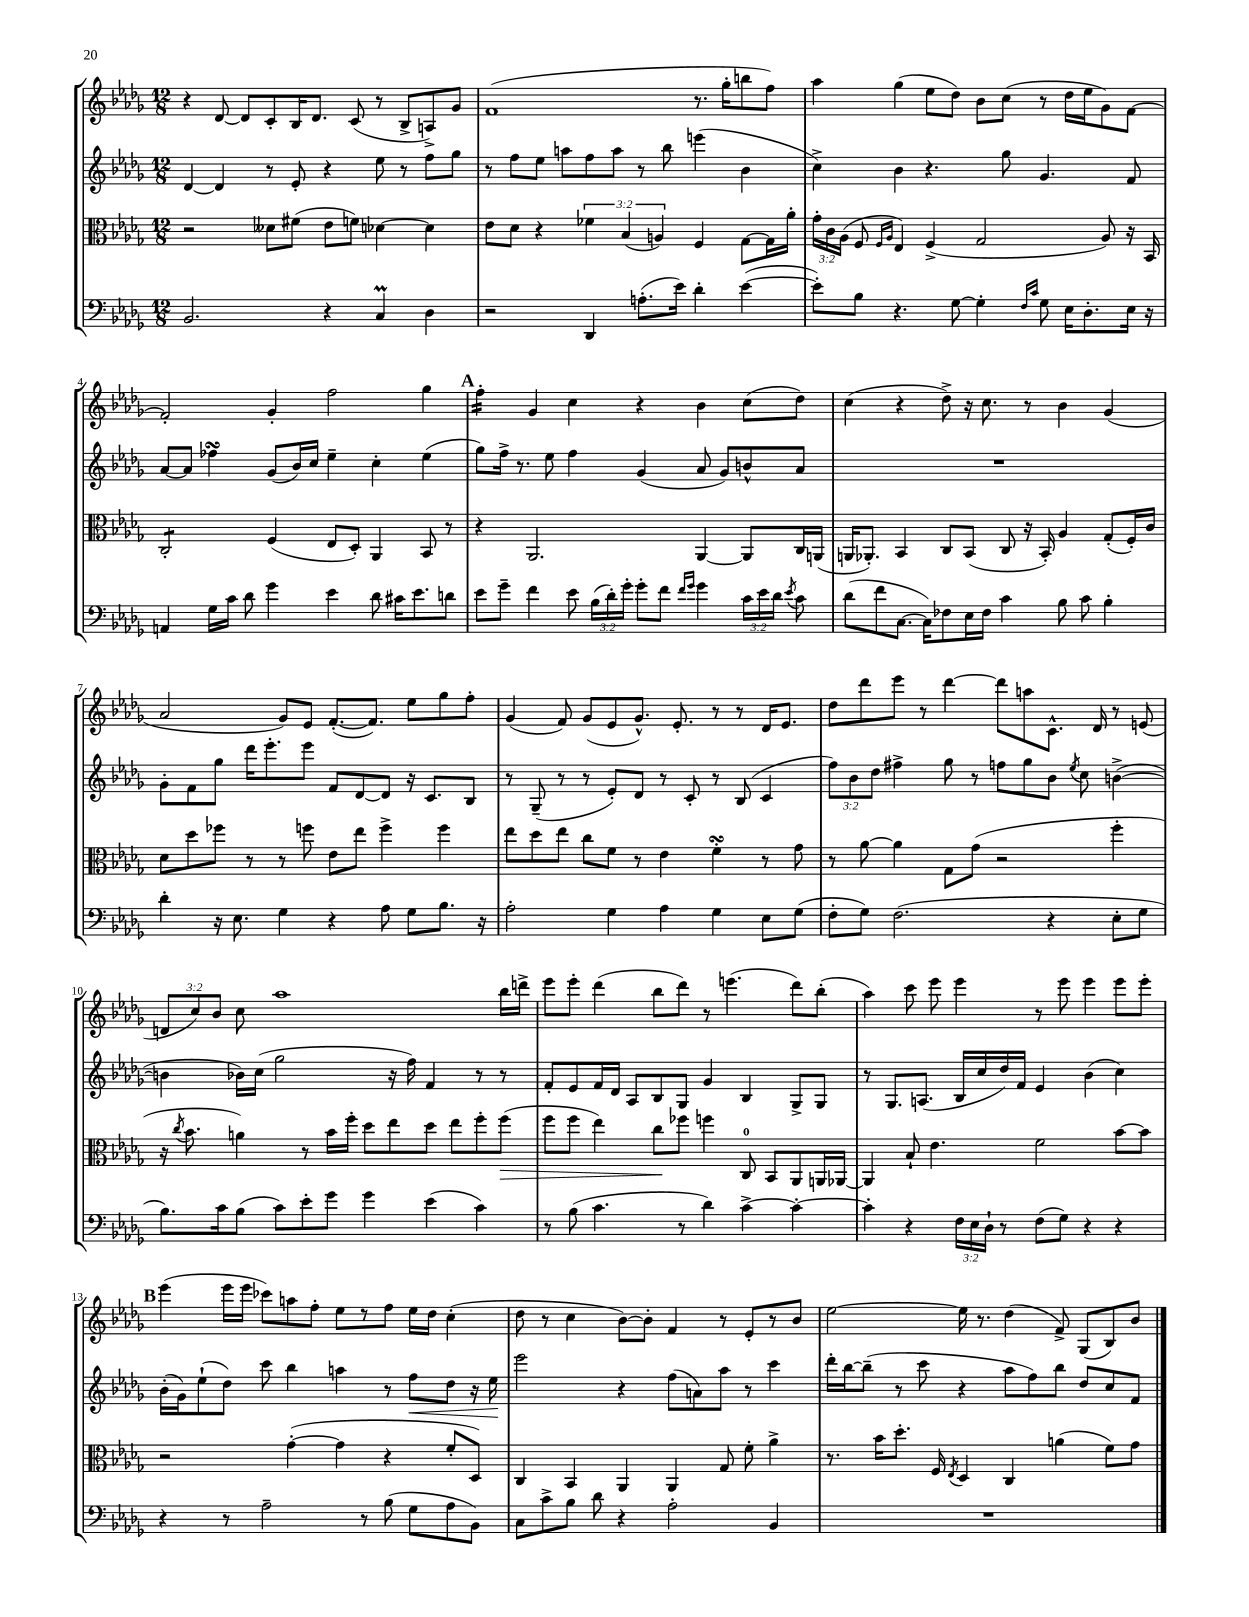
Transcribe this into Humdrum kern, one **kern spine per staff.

**kern	**kern	**kern	**kern
*staff4	*staff3	*staff2	*staff1
*clefF4	*clefC3	*clefG2	*clefG2
*k[b-e-a-d-g-]	*k[b-e-a-d-g-]	*k[b-e-a-d-g-]	*k[b-e-a-d-g-]
*M12/8	*M12/8	*M12/8	*M12/8
2.BB-/	2r	[4d-/	4r
.	.	4d-/]	[8d-/
.	.	.	8d-/]L
.	8d--\L	8r	8c'/
.	(8f#\J	8e-'/	16B-/K
.	.	.	8.d-/J
4r	8e-\L	4r	.
.	8f\J)	.	(8c/
4C/	[4d-\	8ee-\	8r
.	.	8r	8B-^/L
4D-\	4d-\]	8ff\L	8A^/)
.	.	8gg-\J	8g-/J
=	=	=	=
2r	8e-\L	8r	(1f
.	8d-\J	8ff\L	.
.	4r	8ee-\J	.
.	.	8aa\L	.
4DD-/	6f-\	8ff\	.
.	.	8aa\J	.
.	(6B-/	.	.
(8.A'\L	.	8r	.
.	6A/)	.	.
.	.	8bb-\	.
16e-\Jk)	.	.	.
4d-'\	4F/	(4eee\	8.r
.	.	.	16gg-'\LK
([4e-\	[8G-\L	4b-\	8bb\
.	16G-\]L	.	8ff\J)
.	16a-'\JJ	.	.
=	=	=	=
8e-'\]L)	24g-'\LL	4cc^\)	4aa-\
.	24c\	.	.
.	(24A-\JJ	.	.
8B-\J	8F/	.	.
.	16qqF/LL	.	.
.	16qqA-/JJ	.	.
4.r	4E-/)	4b-\	(4gg-\
.	(4F^/	4.r	8ee-\L
[8G-\	.	.	8dd-\J)
4G-'\]	2G-/	.	8b-\L
.	.	8gg-\	(8cc\J
16qqF/LL	.	.	.
16qqc/JJ	.	.	.
8G-\	.	4.g-/	8r
16E-\LK	.	.	16dd-\LL
8.D-'\	.	.	16ee-\J
.	8A-/)	.	8g-\)
16E-\Jk	16r	8f/	[8f\J
16r	16BB-/	.	.
=	=	=	=
4AA/	2C'/	[8a-/L	2f'/]
.	.	8a-/]J	.
16G-\LL	.	4ff-\	.
16c\JJ	.	.	.
8d-\	.	.	.
4g-\	(4F/	(8g-/L	4g-'/
.	.	16b-/L)	.
.	.	16cc/JJ	.
4e-\	8E-/L	4ee-~\	2ff\
.	8D-'/J)	.	.
8d-\	4AA-/	4cc'\	.
16c#\LK	.	.	.
8.e-\	.	.	.
.	8BB-/	(4ee-\	4gg-\
8d\J	8r	.	.
=	=	=	=
8e-\L	4r	8gg-\L)	4ff'\
8g-~\J	.	16ff^\Jk	.
.	.	8.r	.
4f\	2.AA-/	.	4g-/
.	.	8ee-\	.
8e-\	.	4ff\	4cc\
(24B-\LL	.	.	.
24d-'\)	.	.	.
24g-'\JJ	.	.	.
8g-'\L	.	(4g-/	4r
8f\J	.	.	.
16qqf/LL	.	.	.
16qqg-/JJ	.	.	.
4g-\	[4AA-/	8a-/	4b-\
.	.	8g-/L)	.
24c\LL	8AA-/]L	8b^^/	(8cc\L
24e-\	.	.	.
24d-\JJ	.	.	.
8qe-/	.	.	.
8c\	16C/L	8a-/J	8dd-\J)
.	(16AA/JJ	.	.
=	=	=	=
(8d-\L	16AA/LK	1.r	(4cc\
.	8.AA-'/J)	.	.
8f\	.	.	.
[8.C\J	4BB-/	.	4r
16C\]LK)	.	.	.
8F-\	8C/L	.	8dd-^\)
16E-\L	(8BB-/J	.	16r
16F-\JJ	.	.	8.cc\
4c\	8C/	.	.
.	16r	.	8r
.	16BB-'/)	.	.
8B-\	4A-/	.	4b-\
8c\	.	.	.
4B-'\	(8G-'/L	.	(4g-/
.	16F'/L)	.	.
.	16c/JJ	.	.
=	=	=	=
4d-'\	8d-\L	8g-'\L	2a-/
.	8dd-\	8f\	.
16r	8ff-\J	8gg-\J	.
8.E-\	.	.	.
.	8r	16ddd-\LK	.
.	.	8.eee-'\	.
4G-\	8r	.	8g-/L)
.	8ff\	8eee-\J	8e-/J
4r	8e-\L	8f/L	([8.f'/L
.	8ee-\J	[8d-/	.
.	.	.	8.f/]J)
8A-\	4ff^\	8d-/]J	.
8G-\L	.	16r	8ee-\L
.	.	8.c/L	.
8.B-\J	4ff\	.	8gg-\
.	.	8B-/J	8ff'\J
16r	.	.	.
=	=	=	=
2A-'\	8ee-\L	8r	(4g-/
.	8dd-\	(8G-~/	.
.	8ee-\J	8r	8f/)
.	8cc\L	8r	(8g-/L
4G-\	8f\J	8e-'/L)	8e-/
.	8r	8d-/J	8.g-^^/J)
4A-\	4e-\	8r	.
.	.	.	8.e-'/
.	.	8c'/	.
4G-\	4f'\	8r	8r
.	.	(8B-/	8r
8E-\L	8r	4c/	16d-/LK
.	.	.	8.e-/J
(8G-\J	8g-\	.	.
=	=	=	=
8F'\L	8r	12ff\L)	8dd-\L
.	.	12b-\	.
8G-\J)	[8a-\	.	8ddd-\
.	.	12dd-\J	.
(2.F\	4a-\]	4ff#^\	8eee-\J
.	.	.	8r
.	8G-\L	8gg-\	[4ddd-\
.	(8g-\J	8r	.
.	2r	8ff\L	8ddd-\]L
.	.	8gg-\	8aa\
4r	.	8b-\J	8.c^^\J
.	.	8qee-/	.
.	.	8cc\	.
.	.	.	16d-/
8E-'\L	4ff'\	([4b^\	8r
8G-\J	.	.	(8e/
=	=	=	=
8.B-\L)	16r	4b\]	12d/L
.	8qcc/	.	.
.	8.b-\	.	.
.	.	.	12cc/)
.	.	.	12b-/J
16c\k	.	.	.
(8B-\J	4a\)	16b-\LL)	8cc\
.	.	(16cc\JJ	.
8c\L)	.	2gg-\	1aa-
8e-'\	8r	.	.
8g-\J	16b-\LL	.	.
.	16ff'\JJ	.	.
4g-\	8dd-\L	.	.
.	8ee-\	16r	.
.	.	16ff\)	.
(4e-\	8dd-\J	4f/	.
.	8ee-\L	.	.
4c\)	8ff'\	8r	.
.	(8ff\J	8r	16bb-\LL
.	.	.	16ddd^\JJ
=	=	=	=
8r	8ff\L	8f'/L	8eee-\L
(8B-\	8ff\J	8e-/	8eee-'\J
4.c\	4ee-\)	16f/L	(4ddd-\
.	.	16d-/JJ	.
.	.	8A-/L	.
.	8cc\L	8B-/	8bb-\L
8r	8ff-\J	8G-/J	8ddd-\J)
4d-\)	4ff\	4g-/	8r
.	.	.	(4.eee\
[4c^\	8C/	4B-/	.
.	8BB-/L	.	.
4c'\_	8AA-/	8G-^/L	8ddd-\L)
.	16AA/L	8G-/J	(8bb-'\J
.	[16AA-/JJ	.	.
=	=	=	=
4c'\]	4AA-/]	8r	4aa-\)
.	.	8.G-/L	.
4r	8B-`/	.	8ccc\
.	.	(8.A/J	.
.	4.e-\	.	8eee-\
24F\LL	.	16B-/LL	4eee-\
24E-\	.	.	.
.	.	16cc/	.
24D-`\JJ	.	.	.
8r	.	16dd-/)	.
.	.	16f/JJ	.
(8F\L	2f\	4e-/	8r
8G-\J)	.	.	8eee-\
4r	.	(4b-\	4eee-\
4r	[8b-\L	4cc\)	8eee-\L
.	8b-\]J	.	8eee-'\J
=	=	=	=
4r	2r	(16b-'\LL	(4eee-\
.	.	16g-\J)	.
.	.	(8ee-`\	.
8r	.	8dd-\J)	16eee-\LL
.	.	.	16eee-\JJ
2A-~\	.	8ccc\	8ccc-\L)
.	([4g-'\	4bb-\	8aa\
.	.	.	8ff'\J
.	4g-\]	4aa\	8ee-\L
8r	.	.	8r
(8B-\	4r	8r	8ff\J
8G-\L	.	8ff\L	16ee-\LL
.	.	.	16dd-\JJ
8A-\	8f'/L	8dd-\J	(4cc'\
8BB-\J)	8D-/J)	16r	.
.	.	16ee-\	.
=	=	=	=
8C\L	4C/	2eee-\	8dd-\
8c^\	.	.	8r
8B-\J	4BB-/	.	4cc\
8d-\	.	.	.
4r	4AA-/	4r	[8b-\L)
.	.	.	8b-'\]J
2A-'\	4AA-/	(8ff\L	4f/
.	.	8a\)	.
.	8G-/	8aa-\J	8r
.	8f'\	8r	8e-'/L
4BB-/	4a-^\	4ccc\	8r
.	.	.	8b-/J
=	=	=	=
1.r	8.r	16ddd-'\LL	[2ee-\
.	.	[16bb-\J	.
.	.	(8bb-~\]J	.
.	16b-\LK	.	.
.	8.dd-'\J	8r	.
.	.	8ccc\	.
.	16F/	.	.
.	8qE-/	.	.
.	4D-/	4r	16ee-\]
.	.	.	8.r
.	4C/	8aa-\L	(4dd-\
.	.	8ff\)	.
.	(4a\	8bb-\J	8f^/)
.	.	8dd-/L	(8G-/L
.	8f\L)	8cc/	8B-/)
.	8g-\J	8f/J	8b-/J
==	==	==	==
*-	*-	*-	*-
